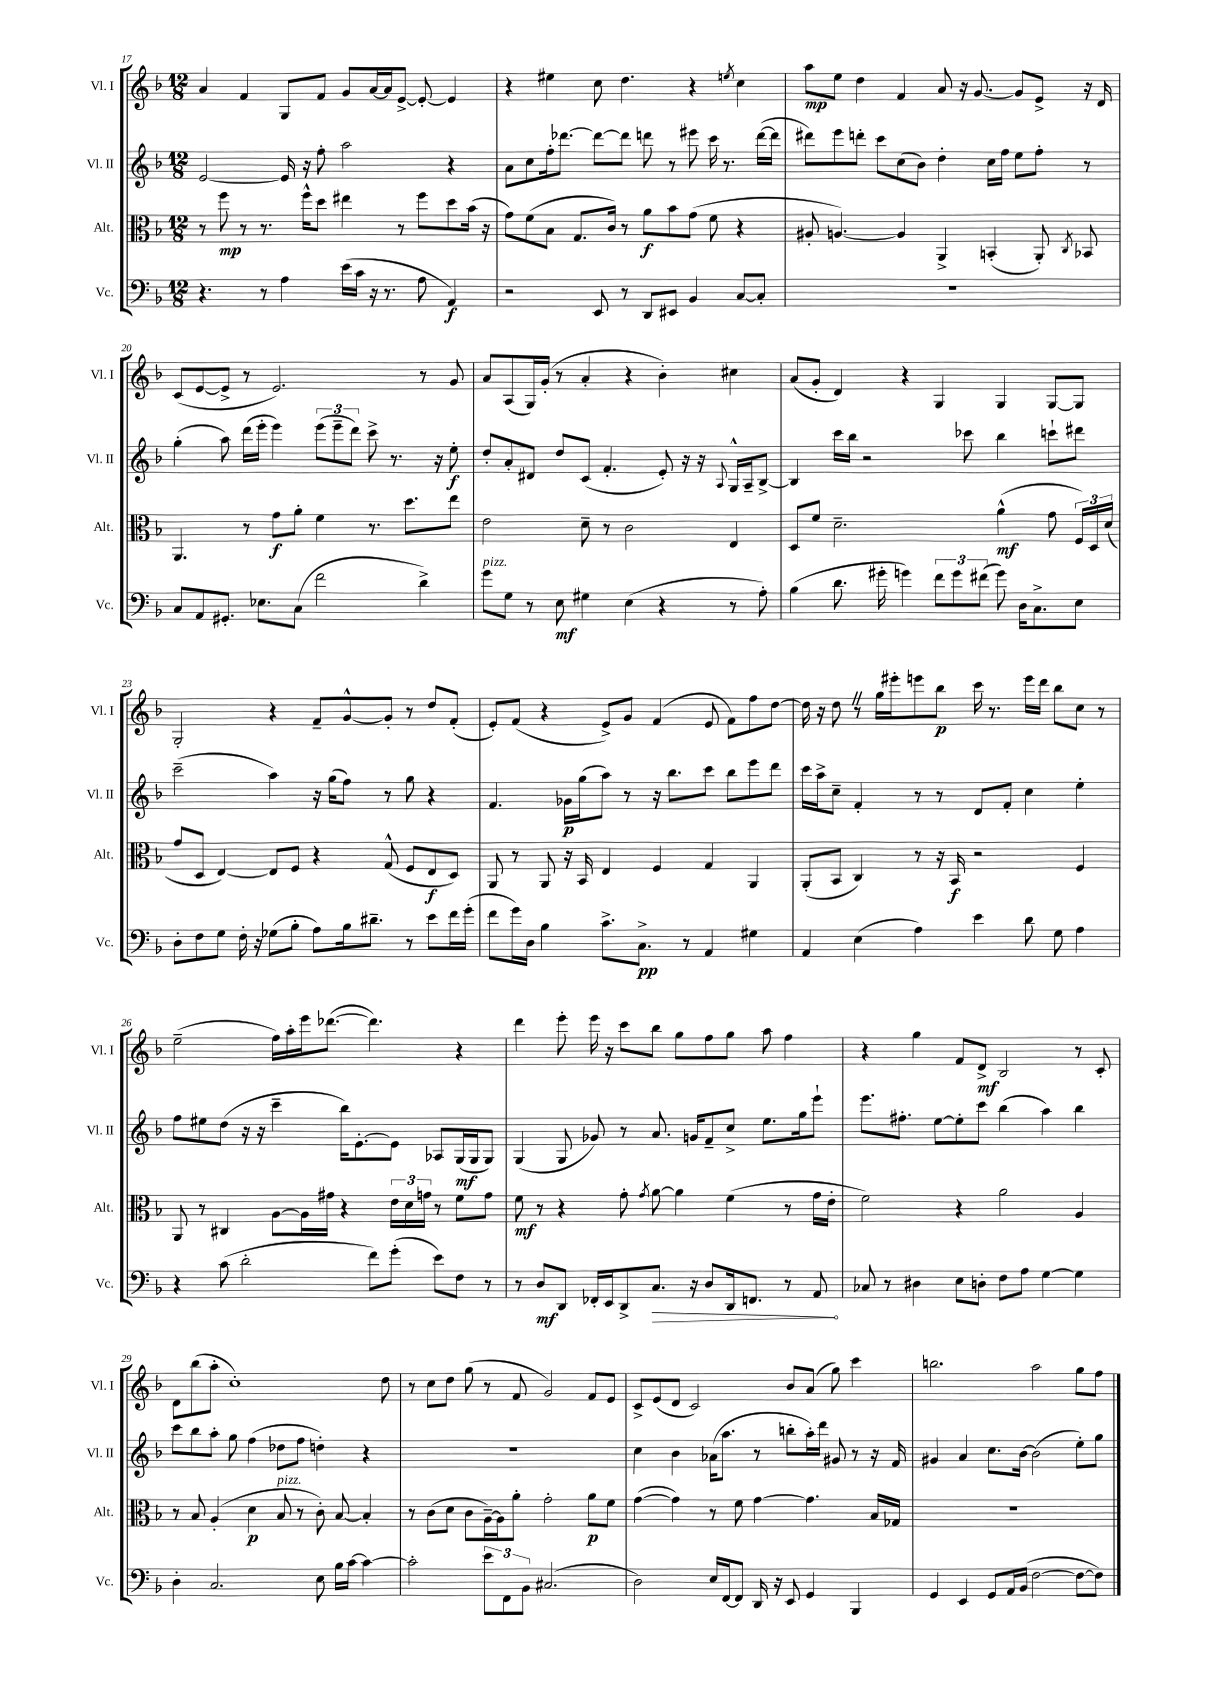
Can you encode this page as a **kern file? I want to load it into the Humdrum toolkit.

**kern	**kern	**kern	**kern
*staff4	*staff3	*staff2	*staff1
*clefF4	*clefC3	*clefG2	*clefG2
*k[b-]	*k[b-]	*k[b-]	*k[b-]
*M12/8	*M12/8	*M12/8	*M12/8
4.r	8r	[2e/	4a/
.	8ff\	.	.
.	8r	.	4f/
8r	8.r	.	.
4A\	.	16e/]	8G/L
.	16ff^^\LK	16r	.
.	8dd\J	8ff'\	8f/J
(16e\LL	4ee#\	2aa\	8g/L
16c\JJ	.	.	.
16r	.	.	[16a/L
8.r	.	.	16a/]J
.	8r	.	[8e^/J
8A\	8ff\L	.	8e'/_
4AA/)	8dd\	4r	4e/]
.	(16b-\Jk	.	.
.	16r	.	.
=	=	=	=
2r	8g\L)	8a\L	4r
.	(8f\	8cc\	.
.	8B-\J	16ff'\k	4ee#\
.	.	[8.ddd-\J	.
.	8.G/L	.	.
8EE/	.	8ddd-\_L	8cc\
.	16c/Jk)	.	.
8r	8r	8ddd-\]J	4.dd\
8DD/L	8a\L	8ddd\	.
8EE#/J	8b-\	8r	.
4BB-/	(8g\J	8eee#\	4r
.	8f\	16ccc\	.
.	.	8.r	.
.	.	.	8qee/
[8C/L	4r	.	4cc\
8C'/]J	.	([16ddd\LL	.
.	.	16ddd\]JJ	.
=	=	=	=
1.r	8A#'/	8ddd#\L)	8aa\L
.	[4.A/)	8eee\	8ee\J
.	.	8ddd'\J	4dd\
.	.	8ccc\L	.
.	4A/]	(8cc\	4f/
.	.	8b-\J)	.
.	4AA^/	4dd'\	8a/
.	.	.	16r
.	.	.	[8.g/
.	(4BB'/	16cc\LL	.
.	.	16ff\JJ	.
.	.	8ee\L	8g/]L
.	8AA'/)	8ff'\J	8e^/J
.	8qC/	.	.
.	8BB-/	8r	16r
.	.	.	16d/
=	=	=	=
8C/L	4.AA/	(4gg'\	(8c/L
8AA/	.	.	[8e/
8.GG#'/J	.	8aa\)	8e^/]J
.	8r	(16ddd\LL	8r
8.E-\L	.	16eee'\JJ	.
.	8g\L	4eee\)	2.e/)
(8C\J	8a'\J	.	.
2f\	4f\	(12eee\L	.
.	.	12eee~\	.
.	.	12ddd\J)	.
.	8.r	8ccc^\	.
.	.	8.r	.
.	8.dd\L	.	.
4d^\)	.	.	8r
.	.	16r	.
.	8ee\J	8ee'\	8g/
=	=	=	=
8g\L	2e\	8dd'/L	8a/L
8G\J	.	8a'/	(8A/
8r	.	8d#/J	16G/L)
.	.	.	(16g'/JJ
8E\	.	8dd/L	8r
4G#\	8d~\	(8c/J	4a'/
.	8r	4.f'/	.
(4E\	2c\	.	4r
4r	.	8e'/)	4b-'\)
.	.	16r	.
.	.	16r	.
.	.	8qqA/	.
8r	4E/	16G^^/LL	4cc#\
.	.	16A~/J	.
8A'\)	.	[8B-^/J	.
=	=	=	=
(4B-\	8D/L	4B-/]	(8a/L
.	8f/J	.	8g'/J
8.d\	2.d~\	16ccc\LL	4d/)
.	.	16bb-\JJ	.
.	.	2r	.
16g#'\	.	.	.
4g\)	.	.	4r
12f\L	.	.	4G/
12g\	.	.	.
.	.	8ccc-\	.
(12f#\J	.	.	.
8g\)	(4a^^\	4bb-\	4G/
16D\LK	.	.	.
8.C^\	.	.	.
.	8g\	8ccc`\L	[8G/L
8E\J	24F/LL)	8ddd#\J	8G/]J
.	24D/	.	.
.	(24d/JJ	.	.
=	=	=	=
8D'\L	8g/L	(2ccc~\	2G'/
8F\	8D/J	.	.
8G\J	[4E/)	.	.
16F'\	.	.	.
16r	.	.	.
(8G-\L	8E/]L	4aa\)	4r
8B-'\J	8F/J	.	.
8A\L)	4r	16r	8f~/L
.	.	(16gg\LK	.
16B-\k	.	8ff\J)	[8g^^/
8.d#~\J	.	.	.
.	(8G^^/	8r	8g'/]J
8r	8F/L	8gg\	8r
8e\L	8E/	4r	8dd/L
16f\L	8D/J)	.	(8f'/J
(16g'\JJ	.	.	.
=	=	=	=
8f\L	8AA/	4.f/	8e'/L)
16g\L)	8r	.	(8f/J
16D\JJ	.	.	.
4B-\	8AA/	.	4r
.	16r	16g-\LL	.
.	16BB-/	(16gg\J	.
8.c^\L	4E/	8aa\J)	8e^/L)
.	.	8r	8g/J
8.C^\J	.	.	.
.	4F/	16r	(4f/
.	.	8.bb-\L	.
8r	.	.	.
4AA/	4G/	8ccc\J	8e/
.	.	8bb-\L	8f\L)
4G#\	4AA/	8eee\	8ff\
.	.	8ddd\J	[8dd\J
=	=	=	=
4AA/	(8AA'/L	16ccc\LL	16dd\]
.	.	16aa^\J	16r
.	8BB-/J	8cc~\J	8dd\
(4E\	4C/)	4f'/	8r
.	.	.	16gg\LL
.	.	.	16eee#'\J
4A\)	8r	8r	8eee\
.	16r	8r	8bb-\J
.	16BB-/	.	.
4e\	2r	8d/L	16ccc\
.	.	.	8.r
.	.	8f'/J	.
8d\	.	4cc\	16eee\LL
.	.	.	16ddd\JJ
8G\	.	.	8bb-\L
4A\	4F/	4ee'\	8cc\J
.	.	.	8r
=	=	=	=
4r	8AA/	8ff\L	(2ee~\
.	8r	8ee#\	.
(8c\	4C#/	(8dd\J	.
2d'\	.	16r	.
.	.	16r	.
.	[8A\L	4ccc~\	16ff\LL)
.	.	.	16aa'\
.	16A\]L	.	16eee\J
.	16g#\JJ	.	([8.ddd-\J
.	4r	16bb-\LK)	.
.	.	[8.e'\	.
8f\L)	.	.	4.ddd-\])
(8g'\J	24e\LL	8e\]J	.
.	24d\	.	.
.	24g\JJ	.	.
8e\L)	8r	8A-/L	.
8F\J	8f\L	(16G/L	4r
.	.	16G/J	.
8r	8g\J	8G/J)	.
=	=	=	=
8r	8f\	(4G/	4ddd\
8D/L	8r	.	.
8DD/J	4r	8G/	8eee'\
16FF-'/LL	.	8g-/)	16eee\
16EE/J	.	.	16r
8DD^/	8g'\	8r	8ccc\L
.	8qg/	.	.
8.C/J	[8a\	8.a/	8bb-\J
.	4a\]	.	8gg\L
16r	.	16g/LK	.
8D/L	.	8f~/	8ff\
16DD/k	(4f\	8cc^/J	8gg\J
8.FF/J	.	.	.
.	.	8.ee\L	8aa\
8r	8r	.	4ff\
.	.	16gg\k	.
8AA/	16g\LL	8eee`\J	.
.	16e'\JJ	.	.
=	=	=	=
8C-/	2f\)	8.eee\L	4r
8r	.	.	.
.	.	8.ff#'\J	.
4D#\	.	.	4gg\
.	.	[8ee\L	.
8E\L	4r	8ee'\]	8f/L
8D'\J	.	8ccc\J	8d^/J
8F\L	2a\	(4bb-\	2B-/
8A\J	.	.	.
[4G\	.	4aa\)	.
4G\]	4A/	4bb-\	8r
.	.	.	8c'/
=	=	=	=
4D'\	8r	8ccc\L	8d\L
.	8B-/	8bb-\	(8bb-\
2.C/	(4A'/	8aa'\J	8aa'\J
.	.	8gg\	1cc')
.	4d\	(4ff\	.
.	8B-/	8dd-\L	.
.	8r	8ff\J	.
8E\	8c'\)	4dd'\)	.
16B-\LL	[8B-/	.	.
[16c\JJ	.	.	.
4c\_	4B-'/]	4r	.
.	.	.	8dd\
=	=	=	=
2c'\]	8r	1.r	8r
.	(8c\L	.	8cc\L
.	8d\J	.	8dd\J
.	8c\L	.	(8gg\
12e\L	[16A~\L)	.	8r
.	16A\]J	.	.
12FF\	.	.	.
.	8a'\J	.	8f/
12BB-\J	.	.	.
(2.C#/	2g'\	.	2g/)
.	8a\L	.	8f/L
.	8f\J	.	8e/J
=	=	=	=
2D\)	([4g\	4cc\	8c^/L
.	.	.	(8e/
.	4g\])	4b-\	8d/J
.	.	.	2c/)
16E/LL	8r	(16a-\LK	.
[16FF/J	.	8.aa\J	.
8FF/]J	8f\	.	.
16DD/	[4g\	8r	.
16r	.	.	.
8EE/	.	8bb'\L	8b-/L
4GG/	4.g\]	16aa'\L)	(8a/J
.	.	16ddd\JJ	.
.	.	8g#/	8gg\)
4BBB-/	.	8r	4ccc\
.	16B-/LL	16r	.
.	16G-/JJ	16f/	.
=	=	=	=
4GG/	1.r	4g#/	2.bb\
4EE/	.	4a/	.
8GG/L	.	8.cc\L	.
16AA/L	.	.	.
(16BB-/JJ	.	[16b-\Jk	.
[2F\	.	(2b-\]	2aa\
8F\_L	.	8ee'\L)	8gg\L
8F\]J)	.	8gg\J	8ff\J
==	==	==	==
*-	*-	*-	*-
